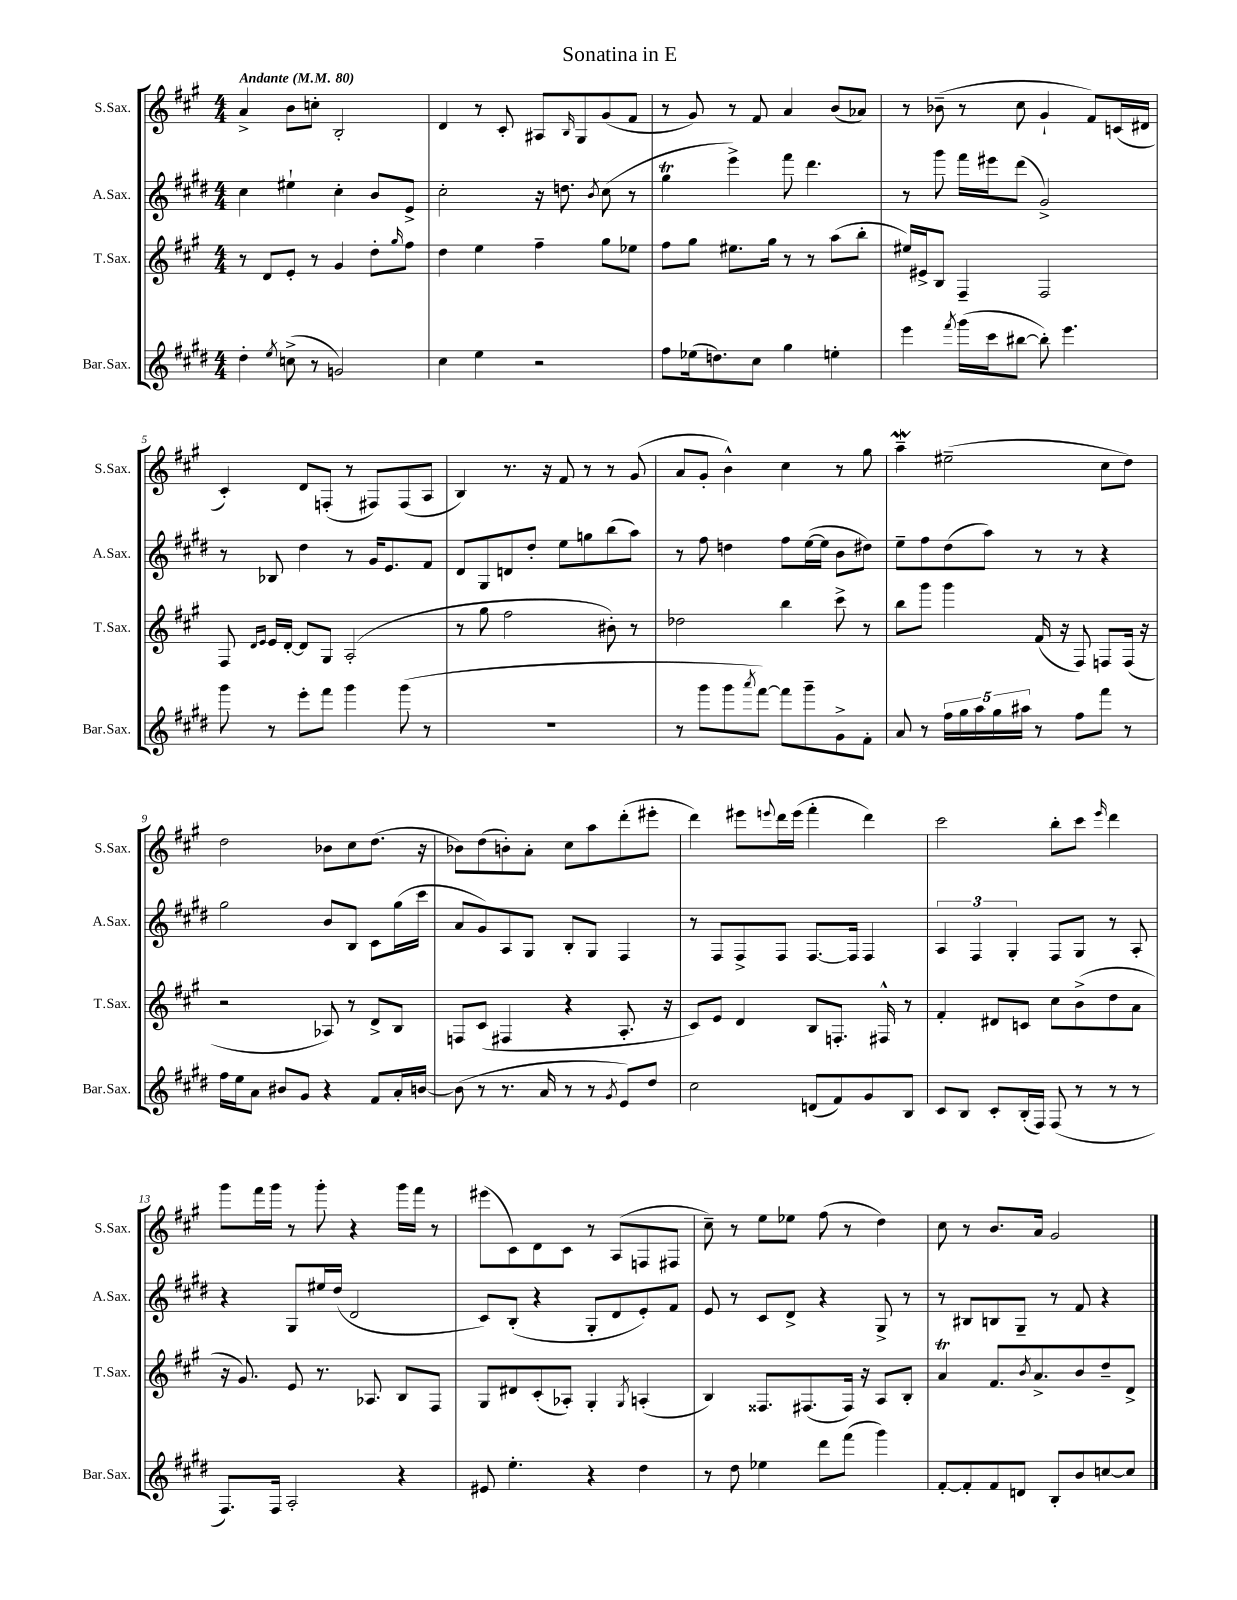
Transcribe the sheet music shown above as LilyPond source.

\header { title = "Sonatina in E" }
<<
\new StaffGroup <<
\new Staff = "s0" \with { instrumentName = "S.Sax." shortInstrumentName = "S.Sax." } {
    \clef treble \key a \major \numericTimeSignature \time 4/4 \tempo "Andante" 4 = 80
    a'4-> b'8 c''8-. b2-. |
    d'4 r8 cis'8-. ais8 \grace { b16 } gis8 gis'8( fis'8 |
    r8 gis'8) r8 fis'8 a'4 b'8( aes'8) |
    r8 bes'8--( r8 cis''8 gis'4-! fis'8) c'16( dis'16 |
    cis'4-.) d'8 f8-.( r8 fis8) fis8( a8 |
    b4) r8. r16 fis'8 r8 r8 gis'8( |
    a'8 gis'8-. b'4-^) cis''4 r8 gis''8 |
    a''4--\mordent eis''2--( cis''8 d''8) |
    d''2 bes'8 cis''8 d''8.( r16 |
    bes'8) d''8( b'8-.) a'8-. cis''8 a''8 d'''8-.( eis'''8-. |
    d'''4) eis'''8 \appoggiatura { e'''8 } d'''16 e'''16( fis'''4-. d'''4) |
    cis'''2 b''8-. cis'''8 \grace { e'''16 } d'''4 |
    gis'''8 fis'''16 gis'''16 r8 gis'''8-. r4 gis'''16 fis'''16 r8 |
    eis'''8( cis'8) d'8 cis'8 r8 a8( f8 fis8 |
    cis''8--) r8 e''8 ees''8 fis''8( r8 d''4) |
    cis''8 r8 b'8. a'16 gis'2 \bar "|." |
}
\new Staff = "s1" \with { instrumentName = "A.Sax." shortInstrumentName = "A.Sax." } {
    \clef treble \key e \major \numericTimeSignature \time 4/4
    cis''4 eis''4-! cis''4-. b'8 e'8-> |
    cis''2-. r16 d''8. \acciaccatura { b'8 } cis''8( r8 |
    gis''4\trill e'''4->) fis'''8 dis'''4. |
    r8 gis'''8 fis'''16 eis'''16 dis'''8( gis'2->) |
    r8 bes8 dis''4 r8 gis'16 e'8. fis'8 |
    dis'8 gis8 d'8 dis''8-. e''8 g''8 b''8( a''8) |
    r8 fis''8 d''4 fis''8 e''16~( e''16 b'8 dis''8) |
    e''8-- fis''8 dis''8( a''8) r8 r8 r4 |
    gis''2 b'8 b8 cis'8 gis''16( cis'''16 |
    a'8 gis'8) a8 gis8 b8-. gis8 fis4 |
    r8 fis8 fis8-> fis8 fis8.~ fis16 fis4 |
    \tuplet 3/2 { a4 fis4 gis4-. } fis8 gis8 r8 a8-. |
    r4 gis8 eis''16 dis''16( dis'2 |
    cis'8) b8-.( r4 gis8-. dis'8 e'8-.) fis'8 |
    e'8 r8 cis'8 dis'8-> r4 gis8-> r8 |
    r8 bis8 b8 gis8-- r8 fis'8 r4 \bar "|." |
}
\new Staff = "s2" \with { instrumentName = "T.Sax." shortInstrumentName = "T.Sax." } {
    \clef treble \key a \major \numericTimeSignature \time 4/4
    r8 d'8 e'8-. r8 gis'4 d''8-. \grace { gis''16 } fis''8 |
    d''4 e''4 fis''4-- gis''8 ees''8 |
    fis''8 gis''8 eis''8. gis''16 r8 r8 a''8( b''8-. |
    eis''16) eis'16-> b8 fis4-- fis2 |
    fis8 \grace { d'16 e'16 } e'16 d'16~-. d'8 gis8 a2-.( |
    r8 gis''8 fis''2 bis'8-.) r8 |
    des''2 b''4 cis'''8-> r8 |
    b''8 gis'''8 gis'''4 fis'16( r16 fis8) f8 f16( r16 |
    r2 aes8) r8 d'8-> b8 |
    f8 cis'8( fis4 r4 a8.-. r16 |
    cis'8) e'8 d'4 b8 f8.-. fis16-^ r8 |
    fis'4-. dis'8 c'8 cis''8 b'8->( d''8 a'8 |
    r16 gis'8.) e'8 r8. aes8. b8 fis8 |
    gis8 dis'8 cis'8-.( aes8-.) gis4-. \acciaccatura { gis8 } a4-.( |
    b4) fisis8. fis8.( fis16) r16 a8 b8-. |
    a'4\trill fis'8. \acciaccatura { b'8 } a'8.-> b'8 d''8-- d'8-> \bar "|." |
}
\new Staff = "s3" \with { instrumentName = "Bar.Sax." shortInstrumentName = "Bar.Sax." } {
    \clef treble \key e \major \numericTimeSignature \time 4/4
    dis''4-. \acciaccatura { e''8 } c''8->( r8 g'2) |
    cis''4 e''4 r2 |
    fis''8 ees''16( d''8.) cis''8 gis''4 e''4-. |
    e'''4 \acciaccatura { fis'''8 } gis'''16( cis'''16 bis''8~ bis''8-.) e'''4. |
    gis'''8 r8 e'''8-. fis'''8 gis'''4 gis'''8( r8 |
    R1 |
    r8 gis'''8 gis'''8 \acciaccatura { a'''8 } fis'''8~) fis'''8 gis'''8-- gis'8-> fis'8-. |
    a'8 r8 \tuplet 5/4 { fis''16 gis''16 a''16 gis''16 ais''16 } r8 fis''8 fis'''8 r8 |
    fis''16 e''16 a'8 bis'8 gis'8 r4 fis'8 a'16-. b'16~ |
    b'8( r8 r8. a'16 r8 r8 \acciaccatura { gis'8 } e'8) dis''8 |
    cis''2 d'8( fis'8) gis'8 b8 |
    cis'8 b8 cis'8-. b16-.( fis16) fis8( r8 r8 r8 |
    fis8.) fis16 a2-. r4 |
    eis'8 e''4.-. r4 dis''4 |
    r8 dis''8 ees''4 dis'''8 fis'''8( gis'''4) |
    fis'8~-. fis'8-. fis'8 d'8 b8-. b'8 c''8~ c''8 \bar "|." |
}
>>
>>
